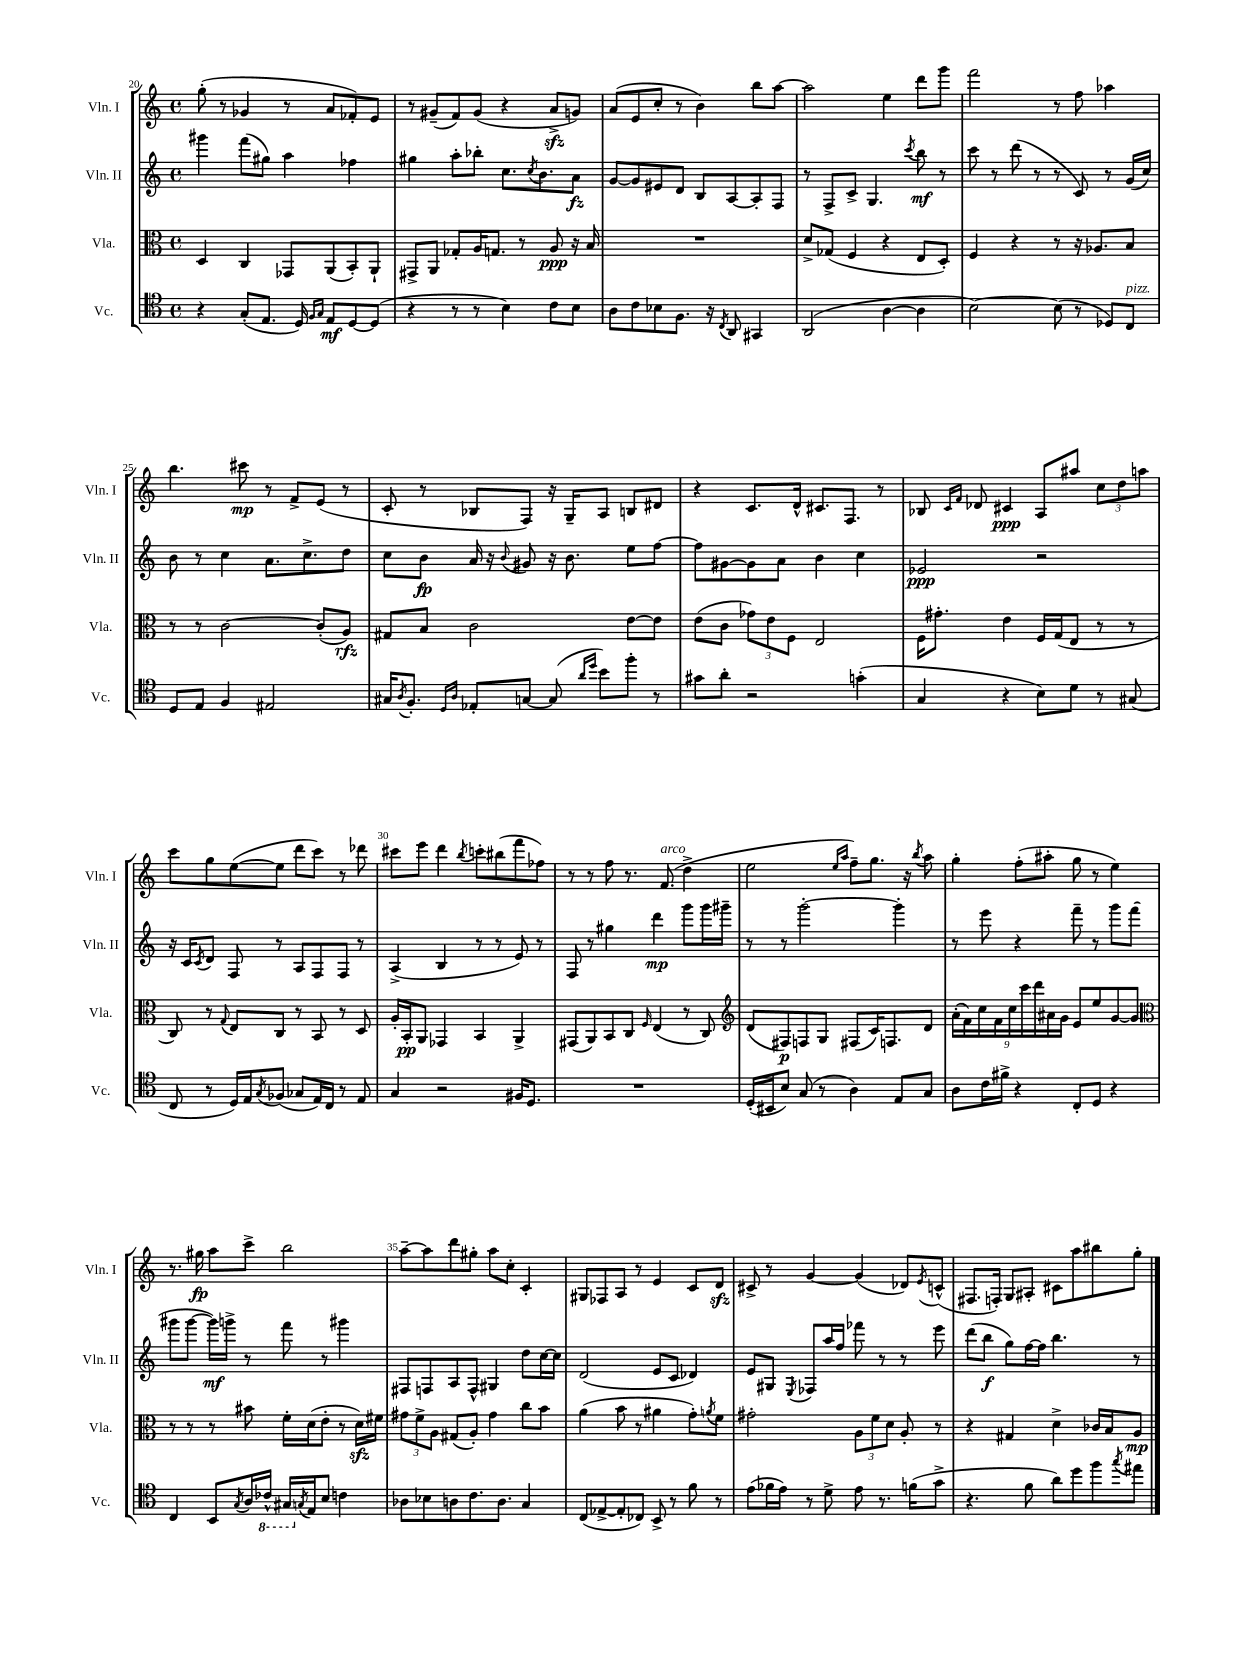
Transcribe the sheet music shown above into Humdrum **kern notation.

**kern	**kern	**kern	**kern
*staff4	*staff3	*staff2	*staff1
*clefC4	*clefC3	*clefG2	*clefG2
*k[]	*k[]	*k[]	*k[]
*M4/4	*M4/4	*M4/4	*M4/4
*met(c)	*met(c)	*met(c)	*met(c)
4r	4D	4ggg#	(8gg'
.	.	.	8r
(8G'	4C	(8fff	4g-
8.E	.	8gg#)	.
.	8GG-	4aa	8r
16D)	.	.	.
16qqF	.	.	.
16qqG	.	.	.
8E	(8AA	.	8a
[8D	8BB')	4ff-	8f-')
(8D]	8AA`	.	8e
=	=	=	=
4r	8GG#^	4gg#	8r
.	8AA	.	(8g#~
8r	8G-'	8aa'	8f)
8r	16A	8bb-'	(8g#
.	8.G	.	.
4B)	.	8.cc	4r
.	8r	.	.
.	.	8qcc	.
.	.	8.b	.
8c	8A	.	8a^
8B	16r	8a	8g)
.	16B	.	.
=	=	=	=
8A	1r	[8g	(8a
8c	.	8g]	8e
8B-	.	8e#	8cc'
8.F	.	8d	8r
.	.	8B	4b)
16r	.	.	.
8qC	.	.	.
8AA	.	[8A	.
4GG#	.	8A']	8bb
.	.	8F	[8aa
=	=	=	=
(2AA	8d^	8r	2aa]
.	(8G-	8F^	.
.	4F	8c^	.
.	.	4.G	.
[4A	4r	.	4ee
.	.	8qccc	.
4A]	8E	8bb	8ddd
.	8D')	8r	8ggg
=	=	=	=
[2B)	4F	8ccc	2fff
.	.	8r	.
.	4r	(8ddd	.
.	.	8r	.
(8B]	8r	8r	8r
8r	16r	8c)	8ff
.	8.A-	.	.
8D-)	.	8r	4aa-
8C	8B	(16g	.
.	.	16cc)	.
=	=	=	=
8D	8r	8b	4.bb
8E	8r	8r	.
4F	[2c	4cc	.
.	.	.	8ccc#
2E#	.	8.a	8r
.	.	.	8f^
.	.	8.cc^	.
.	(8c']	.	(8e
.	8A)	8dd	8r
=	=	=	=
16G#	8G#	8cc	8c'
8qA	.	.	.
8.F'	.	.	.
.	8B	8b	8r
16qqD	.	.	.
16qqA	.	.	.
8E-'	2c	16a	8B-
.	.	16r	.
.	.	8qqb	.
[8G	.	8g#	8F)
(8G]	.	16r	16r
.	.	8.b	16G~
16qqa	.	.	.
16qqdd	.	.	.
8b)	.	.	8A
8ff'	[8e	8ee	8B
8r	8e]	[8ff	8d#
=	=	=	=
8g#	(8e	8ff]	4r
8a'	8c	[8g#	.
2r	12g-)	8g#]	8.c
.	12e	.	.
.	.	8a	.
.	12F	.	.
.	.	.	16d^^
.	2E	4b	8.c#
.	.	.	8.F
(4g'	.	4cc	.
.	.	.	8r
=	=	=	=
4G	16F	2e-	8B-
.	8.g#'	.	.
.	.	.	16qqc
.	.	.	16qqf
.	.	.	8d-
4r	4e	.	4c#
8B)	16F	2r	8A
.	(16G	.	.
8d	8E	.	8aa#
8r	8r	.	12cc
.	.	.	12dd
(8G#	8r	.	.
.	.	.	12aa
=	=	=	=
8C	8C)	16r	8ccc
.	.	16c	.
.	.	8qc	.
8r	8r	8d	8gg
.	8qqG	.	.
16D)	8E	8F	([8ee
16E	.	.	.
8qG	.	.	.
(8F-	8C	8r	8ee]
8G-	8r	8A	8ddd
16E)	8BB	8F	8ccc)
16C	.	.	.
8r	8r	8F	8r
8E	8D	8r	8ddd-
=	=	=	=
4G	16A'	(4A^	8ccc#
.	16BB'	.	.
.	8AA	.	8eee
2r	4GG-	4B	4ddd
.	.	.	8qbb
.	4BB	8r	8ccc'
.	.	8r	(8bb#
16F#	4AA^	8e)	8fff
8.D	.	.	.
.	.	8r	8ff-)
=	=	=	=
1r	(8GG#	8F	8r
.	8AA)	8r	8r
.	8BB	4gg#	8ff
.	8C	.	8.r
.	16qqF	.	.
.	(4E	4ddd	.
.	.	.	(8.f
.	8r	8ggg	4dd^
.	8C)	16ggg	.
.	.	16ggg#~	.
=	=	=	=
*	*clefG2	*	*
(16D'	(8d	8r	2ee
16BB#	.	.	.
8B)	8F#)	8r	.
(8G	8F	[2ggg'	.
8r	8G	.	.
.	.	.	16qqee
.	.	.	16qqaa
4A)	(8F#	.	8ff~)
.	16c)	.	8.gg
.	8.F	.	.
8E	.	4ggg']	.
.	.	.	16r
.	.	.	8qbb
8G	8d	.	8aa
=	=	=	=
8A	(18a'	8r	4gg'
.	18f)	.	.
.	18cc	.	.
16c	.	8eee	.
.	18f	.	.
16f#^	.	.	.
.	18cc	.	.
4r	.	4r	(8ff'
.	18ccc	.	.
.	18ddd	.	.
.	.	.	8aa#'
.	18a#	.	.
.	18g	.	.
8C'	8e	8fff~	8gg
8D	8ee	8r	8r
4r	[8g	8ggg	4ee)
.	8g]	(8fff	.
=	=	=	=
*	*clefC3	*	*
4C	8r	8ggg#	8.r
.	8r	[8ggg#	.
.	.	.	16gg#
8BB	8r	16ggg#])	8aa
.	.	16ggg^	.
8qG	.	.	.
16A	8b#	8r	8ccc^
16C-^^	.	.	.
16GG#	16f'	8fff	2bb
8qG	.	.	.
16E	(16d	.	.
8B	8e'	8r	.
4c	8r	4ggg#	.
.	16d)	.	.
.	16f#	.	.
=	=	=	=
8A-	12g#	8F#	[8aa~
.	12f^	.	.
8B-	.	8F	8aa]
.	12A	.	.
8A	(8G#	8A	8ddd
8.c	8A')	8F^^	8gg#'
.	4g#	4G#	8aa
8.A	.	.	.
.	.	.	8cc'
4G	8cc	8dd	4c'
.	8b	[16cc	.
.	.	16cc]	.
=	=	=	=
(8C	(4a	(2d	8G#
[8E-^	.	.	8F-
8E-']	8b	.	8A
8C-)	8r	.	8r
8BB^	4a#	8e	4e
8r	.	8c	.
8f	8g')	4d-)	8c
.	8qa	.	.
8r	8f	.	8d
=	=	=	=
(8e	2g#'	8e	8c#^
16f-	.	8G#	8r
16e)	.	.	.
.	.	8qE	.
8r	.	8F-	[4g
8d^	.	16aa	.
.	.	16ff	.
8e	12A	8fff-	(4g]
.	12f	.	.
8.r	.	8r	.
.	12d	.	.
.	8A'	8r	8d-)
(16f	.	.	.
.	.	.	8qe
8g^	8r	8eee	(8c^^
=	=	=	=
4.r	4r	(8ddd	8.F#
.	.	8bb	.
.	.	.	16F')
.	4G#	8gg)	8G
8f	.	[16ff	8A#'
.	.	16ff]	.
8a)	4d^	4.bb	8c#
8dd	.	.	8aa
8ff	16c-	.	8bb#
.	16B	.	.
8qgg	.	.	.
8ee#	8A	8r	8gg'
==	==	==	==
*-	*-	*-	*-
